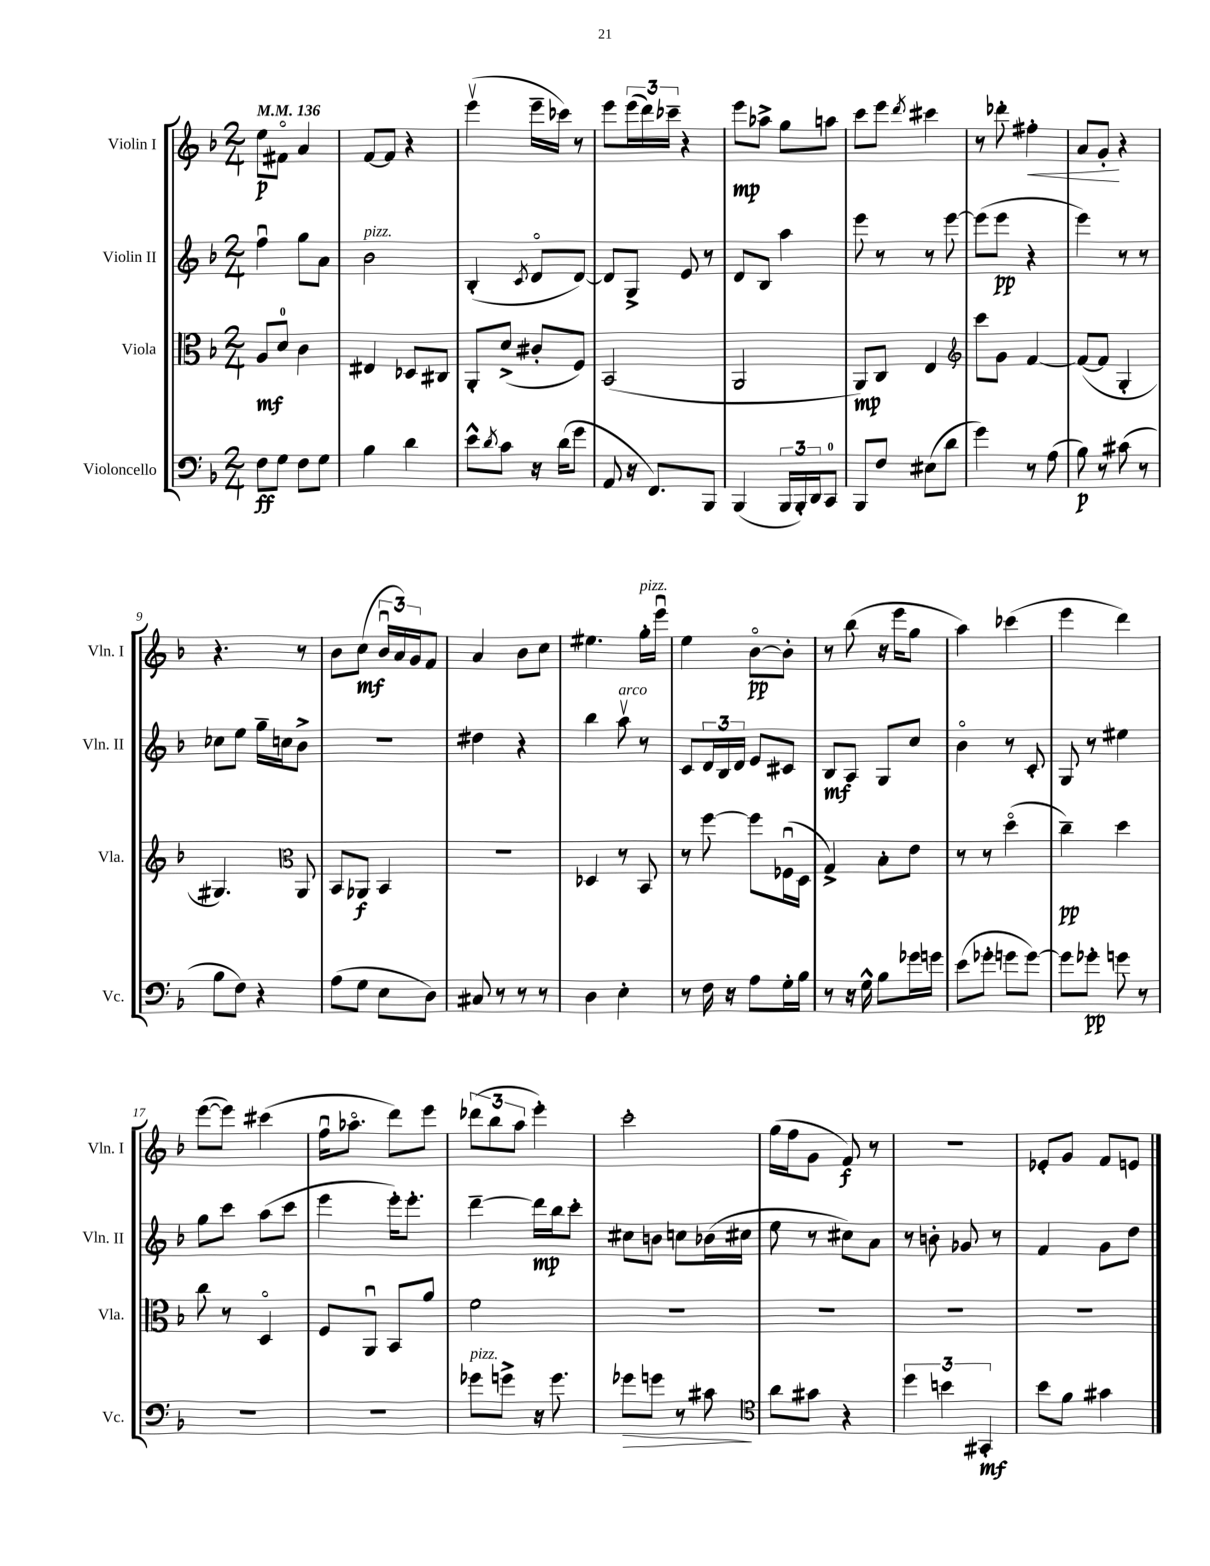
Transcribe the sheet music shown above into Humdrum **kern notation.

**kern	**kern	**kern	**kern
*staff4	*staff3	*staff2	*staff1
*clefF4	*clefC3	*clefG2	*clefG2
*k[b-]	*k[b-]	*k[b-]	*k[b-]
*M2/4	*M2/4	*M2/4	*M2/4
*MM136	*MM136	*MM136	*MM136
8F	8A	4ffu	8ee
8G	8d	.	8f#o
8F	4c	8gg	4a
8G	.	8a	.
=	=	=	=
4B-	4E#	2b-	[8f
.	.	.	8f]
4d	8D-	.	4r
.	8C#	.	.
=	=	=	=
8e^^	8AA'	(4B-'	(4eeev
8qd	.	.	.
8c	(8d^	.	.
.	.	8qc	.
16r	8c#'	8do	16eee~
(16d	.	.	16ccc-)
8g	8F)	[8d)	8r
=	=	=	=
8AA	(2BB-	8d]	8eee
16r	.	8G^	(24eee
.	.	.	24ddd)
8.FF)	.	.	.
.	.	.	24ccc-~
.	.	8e	4r
8BBB-	.	8r	.
=	=	=	=
(4BBB-	2AA	8d	8eee
.	.	8B-	8aa-^
24BBB-	.	4aa	8gg
24BBB-')	.	.	.
24DD	.	.	.
8CC	.	.	8aa
=	=	=	=
8BBB-	8AA)	8eee	8ccc
8F	8C	8r	8eee
.	.	.	8qddd
(8E#	4E	8r	4ccc#
8d	.	[8eee	.
=	=	=	=
*	*clefG2	*	*
4g)	8ccc	(8eee]	8r
.	8g	8eee	8ddd-'
8r	[4f	4r	4ff#'
(8A	.	.	.
=	=	=	=
8B-)	(8f_	4eee)	8a
8r	8f]	.	8g'
(8c#	4G'	8r	4r
8r	.	8r	.
=	=	=	=
8B-	4.G#)	8cc-	4.r
8F)	.	8ee	.
4r	.	16gg~	.
.	.	16cc	.
*	*clefC3	*	*
.	8AA	8b-^	8r
=	=	=	=
(8A	8BB-	2r	8b-
8G	8AA-	.	(8cc
8E	4BB-	.	24b-u
.	.	.	24a)
.	.	.	24g
8D)	.	.	8f
=	=	=	=
8C#	2r	4dd#	4a
8r	.	.	.
8r	.	4r	8b-
8r	.	.	8cc
=	=	=	=
4D	4D-	4bb-	4.ee#
4E'	8r	8aav	.
.	8BB-	8r	16gg'
.	.	.	16eeeu
=	=	=	=
8r	8r	8c	4ee
16F	[8ff	24d	.
.	.	24B-	.
16r	.	.	.
.	.	24d	.
8A	8ff]	8e	[8b-o
16G'	(16F-u	8c#	8b-']
16B-	16D	.	.
=	=	=	=
8r	4G^)	8B-	8r
16r	.	8A	(8bb-
16G^^	.	.	.
8B-	8B-'	8G	16r
.	.	.	16eee
16g-	8e	8cc	8gg
16g	.	.	.
=	=	=	=
(8e	8r	4b-o	4aa)
8g-'	8r	.	.
8g	(4ddo	8r	(4ccc-
[8g)	.	8c'	.
=	=	=	=
8g]	4cc~)	8G	4eee
8g-'	.	8r	.
8g	4dd	4ee#	4ddd)
8r	.	.	.
=	=	=	=
2r	8cc	8gg	([8eee
.	8r	8ccc	8eee])
.	4Do	(8aa	(4ccc#
.	.	8ccc	.
=	=	=	=
2r	8F	4eee	16ffu
.	.	.	8.aa-o
.	8AAu	.	.
.	8BB-	16eee')	8ddd)
.	.	8.eee'	.
.	8a	.	8eee
=	=	=	=
8g-	2f	[4ddd~	(12ddd-
.	.	.	12bb-
8g^	.	.	.
.	.	.	12aa
16r	.	16ddd]	4eee')
8.g	.	16bb-	.
.	.	8ccc'	.
=	=	=	=
8g-	2r	8cc#	2ccc'
8g	.	8b	.
8r	.	8cc	.
8c#	.	(16b-	.
.	.	16cc#	.
=	=	=	=
*clefC4	*	*	*
8a	2r	8ee	(16gg
.	.	.	16ff
8g#	.	8r	8g
4r	.	8cc#)	8f)
.	.	8a	8r
=	=	=	=
6dd	2r	8r	2r
.	.	8b'	.
6b	.	.	.
.	.	8g-	.
6GG#'	.	.	.
.	.	8r	.
=	=	=	=
8b-	2r	4f	8e-'
8f	.	.	8g
4g#	.	8g	8f
.	.	8dd	8e
==	==	==	==
*-	*-	*-	*-
